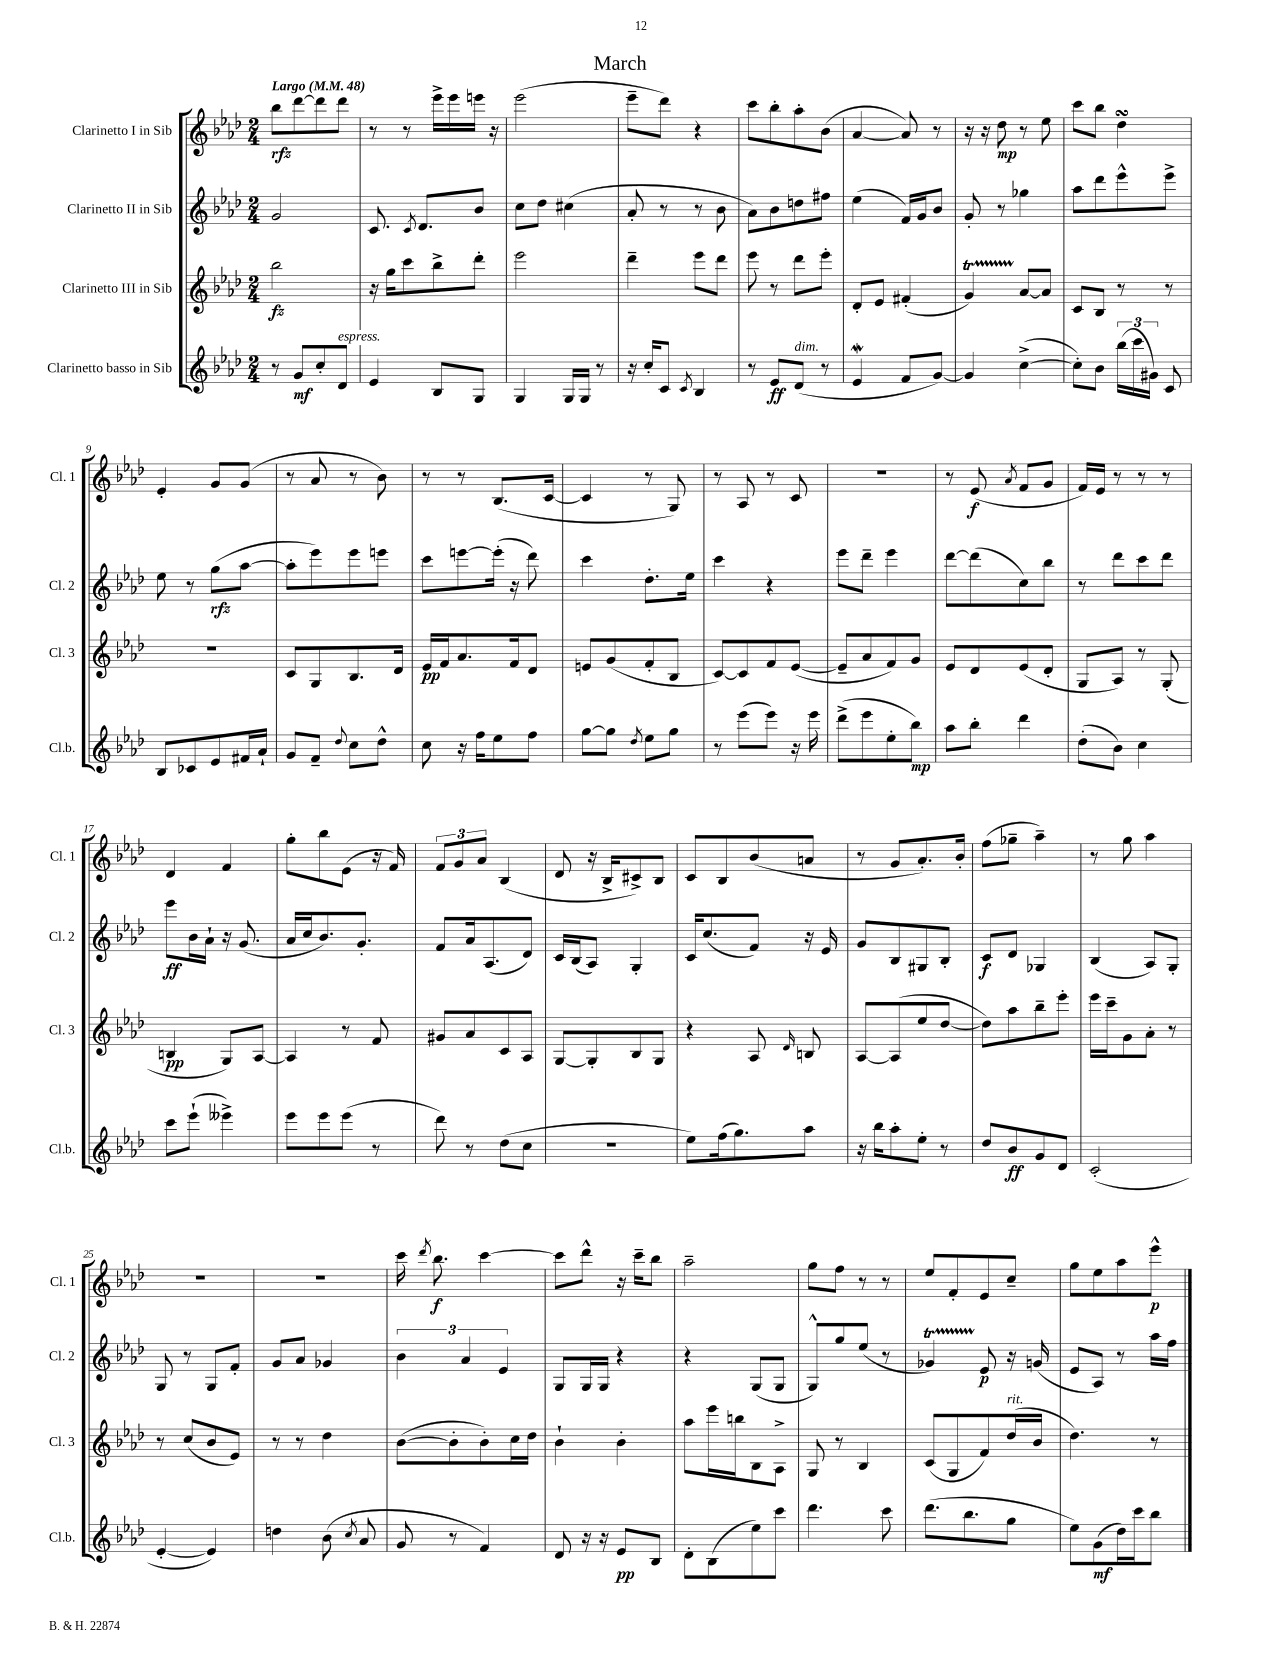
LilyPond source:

\header { title = "March" }
<<
\new StaffGroup <<
\new Staff = "s0" \with { instrumentName = "Clarinetto I in Sib" shortInstrumentName = "Cl. 1" } {
    \clef treble \key aes \major \numericTimeSignature \time 2/4 \tempo "Largo" 4 = 48
    \autoBeamOff bes''8[\rfz des'''8~ des'''8 des'''8] |
    r8 r8 ees'''16[-> ees'''16 e'''16] r16 |
    ees'''2( |
    ees'''8[-- des'''8]) r4 |
    c'''8[ bes''8-. aes''8-. bes'8]( |
    aes'4~ aes'8) r8 |
    r16 r16 des''8\mp r8 ees''8 |
    c'''8[ bes''8] des''4\turn |
    ees'4-. g'8[ g'8]( |
    r8 aes'8 r8 bes'8) |
    r8 r8 bes8.[( c'16]~ |
    c'4 r8 g8) |
    r8 aes8 r8 c'8 |
    r2 |
    r8 ees'8\f( \acciaccatura { aes'8 } f'8[ g'8] |
    f'16[) ees'16] r8 r8 r8 |
    des'4 f'4 |
    g''8[-. bes''8 ees'8]( r16 f'16) |
    \tuplet 3/2 { f'8[ g'8 aes'8] } bes4( |
    des'8 r16 bes16[-> cis'8->) bes8] |
    c'8[ bes8 bes'8( a'8] |
    r8 g'8[ aes'8.-.) bes'16]-. |
    f''8[( ges''8]-- aes''4--) |
    r8 g''8 aes''4 |
    R2 |
    r2 |
    c'''16 \acciaccatura { des'''8 } bes''8.\f c'''4~ |
    c'''8[ des'''8]-^ r16 c'''16[-- bes''8] |
    aes''2-- |
    g''8[ f''8] r8 r8 |
    ees''8[ f'8-. ees'8 c''8]-- |
    g''8[ ees''8 aes''8 ees'''8]-^\p \bar "|." |
}
\new Staff = "s1" \with { instrumentName = "Clarinetto II in Sib" shortInstrumentName = "Cl. 2" } {
    \clef treble \key aes \major \numericTimeSignature \time 2/4
    \autoBeamOff g'2 |
    c'8. \acciaccatura { c'8 } des'8.[ bes'8] |
    c''8[ des''8] cis''4( |
    aes'8-. r8 r8 bes'8 |
    aes'8[) bes'8 d''8 fis''8] |
    ees''4( f'16[) g'16 bes'8] |
    g'8-. r8 ges''4 |
    aes''8[ des'''8 ees'''8-^ ees'''8]-> |
    ees''8 r8 g''8[\rfz( aes''8]~ |
    aes''8[-. ees'''8) ees'''8 e'''8] |
    c'''8[ e'''8~ e'''16]-.( r16 des'''8) |
    c'''4 des''8.[-. ees''16] |
    c'''4 r4 |
    ees'''8[ des'''8]-- ees'''4 |
    des'''8[~ des'''8( c''8) bes''8] |
    r8 des'''8[ c'''8 des'''8] |
    ees'''8[\ff bes'16 aes'16]-! r16 g'8.( |
    aes'16[ c''16 bes'8.) g'8.]-. |
    f'8[ aes'16 aes8.( des'8]) |
    c'16[ bes16( aes8]) g4-. |
    c'16[ c''8.( f'8]) r16 ees'16 |
    g'8[ bes8 gis8 bes8]-. |
    c'8[\f des'8] ges4 |
    bes4( aes8[) g8]-. |
    g8 r8 g8[ f'8]-. |
    g'8[ aes'8] ges'4 |
    \tuplet 3/2 { bes'4 aes'4 ees'4 } |
    g8[ g16 g16] r4 |
    r4 g8[( g8] |
    g8[-^) g''8 ees''8]( r8 |
    ges'4\startTrillSpan) ees'8\stopTrillSpan\p r16 g'16( |
    ees'8[ aes8]) r8 aes''16[ f''16] \bar "|." |
}
\new Staff = "s2" \with { instrumentName = "Clarinetto III in Sib" shortInstrumentName = "Cl. 3" } {
    \clef treble \key aes \major \numericTimeSignature \time 2/4
    \autoBeamOff bes''2\fz |
    r16 g''16[ c'''8 bes''8-> des'''8]-. |
    ees'''2 |
    des'''4-- ees'''8[ des'''8] |
    ees'''8 r8 des'''8[ ees'''8]-. |
    des'8[-. ees'8] fis'4-.( |
    g'4\startTrillSpan) aes'8[~\stopTrillSpan aes'8] |
    c'8[ bes8] r8 r8 |
    r2 |
    c'8[ g8 bes8. des'16] |
    ees'16[\pp f'16 aes'8. f'16 des'8] |
    e'8[ g'8( f'8-. bes8] |
    c'8[~) c'8 f'8 ees'8]~( |
    ees'8[-- aes'8 f'8) g'8] |
    ees'8[ des'8 ees'8( des'8]-. |
    g8[ aes8]) r8 g8-.( |
    b4\pp g8[) aes8]~ |
    aes4 r8 f'8 |
    gis'8[ aes'8 c'8 aes8] |
    g8[~ g8-. bes8 g8] |
    r4 aes8 \grace { des'16 } b8 |
    aes8[~ aes8( ees''8 des''8]~ |
    des''8[) aes''8 bes''8-- ees'''8]-. |
    ees'''16[ c'''16-- g'8 aes'8]-. r8 |
    r8 c''8[( bes'8 ees'8]) |
    r8 r8 des''4 |
    bes'8[~( bes'8-. bes'8-.) c''16 des''16] |
    bes'4-! bes'4-. |
    aes''8[ ees'''16 b''16 bes8 aes8]-> |
    g8 r8 bes4 |
    c'8[( g8 f'8) des''16^\markup { \italic "rit." }( bes'16] |
    des''4.) r8 \bar "|." |
}
\new Staff = "s3" \with { instrumentName = "Clarinetto basso in Sib" shortInstrumentName = "Cl.b." } {
    \clef treble \key aes \major \numericTimeSignature \time 2/4
    \autoBeamOff r8 g'8[\mf c''8-. des'8]^\markup { \italic "espress." } |
    ees'4 bes8[ g8] |
    g4 g16[ g16] r8 |
    r16 c''16[-. c'8] \acciaccatura { c'8 } bes4 |
    r8 ees'8[\ff des'8]^\markup { \italic "dim." }( r8 |
    ees'4\mordent f'8[ g'8]~) |
    g'4 c''4~->( |
    c''8[-.) bes'8] \tuplet 3/2 { bes''16[( c'''16 gis'16]) } c'8 |
    bes8[ ces'8 ees'8 fis'16 aes'16]-! |
    g'8[ f'8]-- \appoggiatura { des''8 } c''8[ des''8]-^ |
    c''8 r16 f''16[ ees''8 f''8] |
    g''8[~ g''8] \acciaccatura { des''8 } ees''8[ g''8] |
    r8 ees'''8[( ees'''8]) r16 ees'''16 |
    des'''8[->( ees'''8 ees''8-. bes''8]\mp) |
    aes''8[ bes''8]-. des'''4 |
    des''8[-.( bes'8]) c''4 |
    c'''8[ ees'''8]-!( eeses'''4->) |
    ees'''8[ ees'''8 ees'''8]( r8 |
    des'''8) r8 des''8[( c''8] |
    r2 |
    ees''8[) f''16( g''8.) aes''8] |
    r16 bes''16[ aes''8-. ees''8]-. r8 |
    des''8[ bes'8\ff g'8 des'8] |
    c'2-.( |
    ees'4~-. ees'4) |
    d''4 bes'8( \acciaccatura { c''8 } aes'8 |
    g'8 r8 f'4) |
    des'8 r16 r16 ees'8[\pp bes8] |
    des'8[-. bes8( ees''8) c'''8] |
    des'''4. c'''8 |
    des'''8.[( bes''8. g''8] |
    ees''8[) g'8\mf( des''16) c'''16 bes''8] \bar "|." |
}
>>
>>
